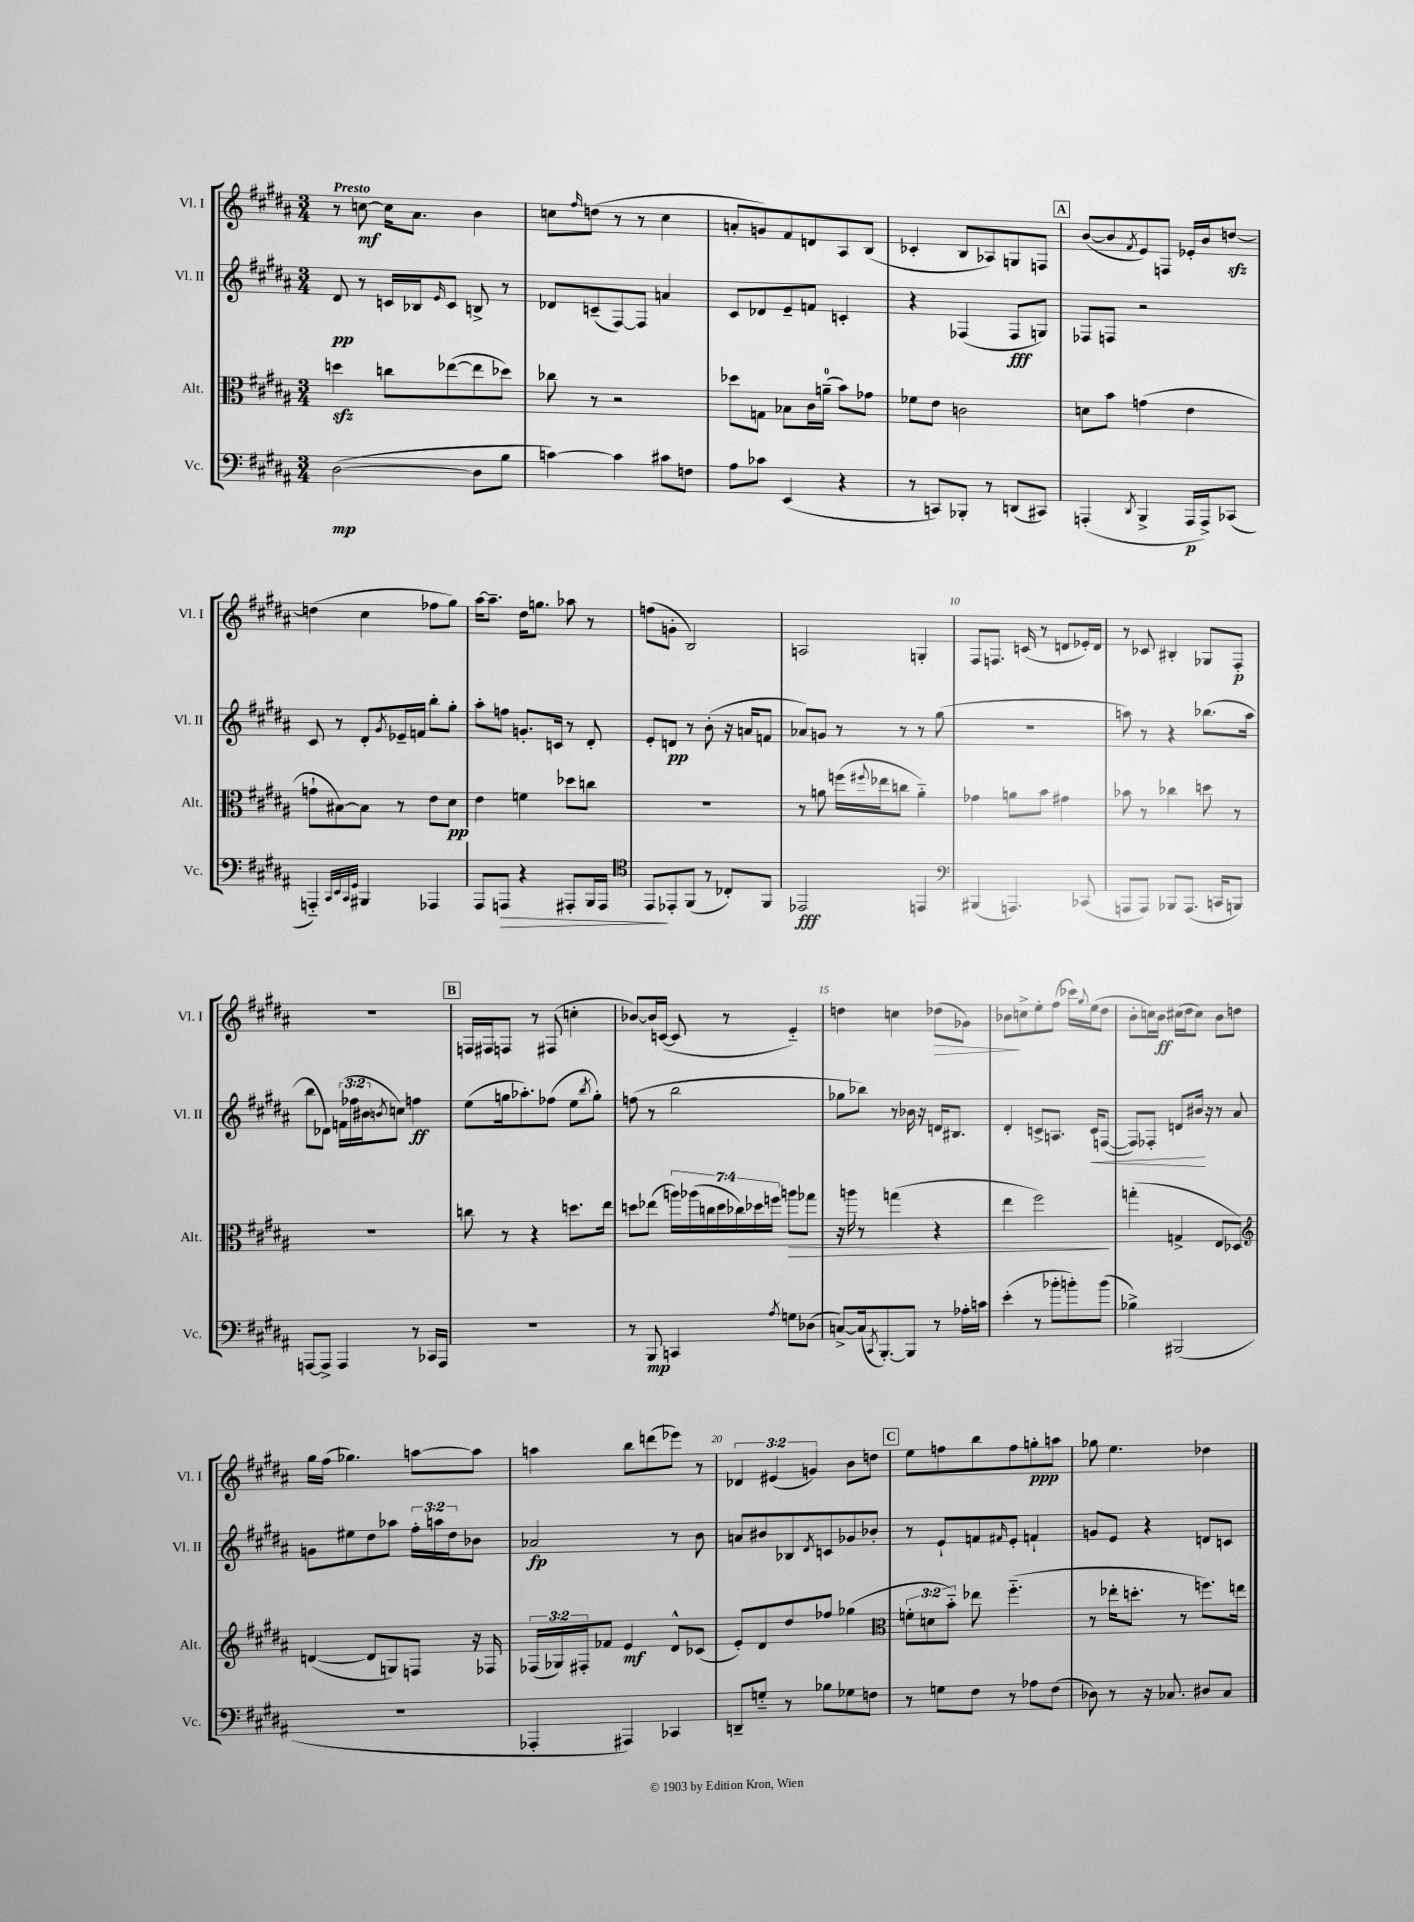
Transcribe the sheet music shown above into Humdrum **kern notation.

**kern	**kern	**kern	**kern
*staff4	*staff3	*staff2	*staff1
*clefF4	*clefC3	*clefG2	*clefG2
*k[f#c#g#d#a#]	*k[f#c#g#d#a#]	*k[f#c#g#d#a#]	*k[f#c#g#d#a#]
*M3/4	*M3/4	*M3/4	*M3/4
([2D#	4dd	8d#	8r
.	.	8r	[8cc
.	8cc	16c	16cc]
.	.	16B-	8.a#
.	.	16qqe	.
.	([8ee-	8c	.
8D#]	8ee-]	8B^	4b
8B	8dd-)	8r	.
=	=	=	=
[4c)	8cc-	8d-	8cc
.	.	.	16qqff#
.	8r	(8c~	(8dd
4c]	2r	[8F#)	8r
.	.	8F#]	8r
8c#	.	4a	4cc
8F	.	.	.
=	=	=	=
8A#	8dd-	8c#	8a'
8c-	8G	8d-	8g)
(4EE	8B-	8e~	8f#
.	16c#	8f	8d
.	(16a~	.	.
4r	8b)	4c'	8A#
.	8g-	.	(8B
=	=	=	=
8r	8f-	4r	4c-'
8CC)	8e	.	.
8BBB-'	2c	(4F-	8B
8r	.	.	8A-)
(8DD	.	8F-	8G
8CC#)	.	8G)	8F
=	=	=	=
(4AAA'	8d	8F-	([8b
.	8b	8F	8b]
8qDD#	.	.	8qf#
4BBB^	(4g	2r	8e)
.	.	.	8F
16AAA	4e	.	16e-'
16AAA^)	.	.	16b
(8CC-	.	.	[8dd
=	=	=	=
4AAA'~)	8g`	8c#	(4dd]
.	[8B#)	8r	.
32qqCC#	.	.	.
32qqEE	.	.	.
32qqCC#	.	.	.
32qqGG#	.	.	.
4BBB#	8B#]	8d#'	4cc#
.	.	8qg#	.
.	8r	16e-~	.
.	.	16f	.
4AAA-	8e	8bb'	8ff-
.	8d#	8gg#'	8gg#)
=	=	=	=
8AAA#	4e	8aa#'	[16aa#
.	.	.	8.aa#~]
8AAA	.	8ff	.
4r	4f	8.g'	16dd#
.	.	.	8.gg
.	.	16c	.
8AAA#'	8dd-	8r	8aa-
16BBB	8cc	8d#'	8r
16AAA#	.	.	.
=	=	=	=
*clefC4	*	*	*
8EE	2.r	8e'	(8ff
8EE-'	.	8d	8g'
(8FF#	.	8r	2B)
8r	.	(8b'	.
8C-')	.	16r	.
.	.	16a	.
8FF#	.	8f	.
=	=	=	=
2EE-	8r	8a-)	2A
.	8a	8g	.
.	(16ff	8r	.
.	8qqff#	.	.
.	16ee-	.	.
.	8cc	8r	.
4EE	4a'~)	8r	4G'
.	.	(8gg#	.
=	=	=	=
*clefF4	*	*	*
(4BBB#	4g-	2.r	8F#
.	.	.	8.F
4.AAA)	8a	.	.
.	.	.	(16c
.	8b	.	8r
.	4g#	.	8d
(8CC-	.	.	16e-')
.	.	.	16d
=	=	=	=
8AAA	8b-	8aa)	8r
8AAA)	8r	8r	8c-
8BBB-	4cc-	4r	4B#'
(8.AAA	.	.	.
.	8dd	(8.bb-	8G-
16CC	.	.	.
8BBB)	8r	.	8F#'
.	.	16aa	.
=	=	=	=
[8AAA	2.r	8bb	2.r
8AAA^]	.	8d-)	.
4AAA	.	(24f	.
.	.	24ff-	.
.	.	24b#	.
.	.	8qb	.
.	.	8cc)	.
8r	.	4ff	.
16CC-	.	.	.
16AAA	.	.	.
=	=	=	=
2.r	8cc	(8ee	16F
.	.	.	16F#
.	8r	16gg	8F
.	.	8.aa-')	.
.	4r	.	8r
.	.	(8ff-	(8F#
.	8.dd	8ee	4cc'
.	.	8qbb	.
.	.	8gg')	.
.	16ee	.	.
=	=	=	=
8r	8dd	(8ff	[8b-)
8BBB	(8ee-	8r	16b-]
.	.	.	([16c
4CC	28aa)	2bb	8c]
.	(28aa-	.	.
.	28cc	.	.
.	28dd	.	.
.	.	.	8r
.	28cc-)	.	.
.	28dd-	.	.
.	28ff	.	.
8qA#	.	.	.
8G	8aa	.	4e'~)
(8D-	8gg-	.	.
=	=	=	=
[8C^)	16r	8gg-	4dd
.	16aa	.	.
(16C]	8r	8bb-)	.
8qCC#	.	.	.
[8.BBB')	.	.	.
.	(4gg	8r	4cc
8BBB]	.	16b-	.
.	.	16r	.
8r	4r	16d	(8dd-
.	.	8.B#	.
16A-'	.	.	8g-)
16c	.	.	.
=	=	=	=
(4e'	4ee	4d#'	8b-
.	.	.	8cc^
8r	2ff#)	8c^	8ee'
8b-'	.	8.A	(8ff#
8b')	.	.	16ccc-)
.	.	.	8qqgg#
.	.	16c	(16ee
(8b	.	([8F	8dd#
=	=	=	=
4B-^)	(4gg'	8F])	8b'
.	.	8F-'	16cc)
.	.	.	16b
(2BBB#	4G^	8d	(16cc#
.	.	.	16dd#
.	.	16b#	8cc#)
.	.	16r	.
.	8E	8r	8b
.	8D-)	8a#	8dd
=	=	=	=
*	*clefG2	*	*
2.r	([4d	8g	16gg#
.	.	.	(16ff#
.	.	8ee#	4.gg-)
.	8d]	8dd#	.
.	8G)	8aa-	.
.	8F	24ff#'	[8aa
.	.	24aa	.
.	.	24dd#	.
.	16r	8b-	8aa]
.	16F-	.	.
=	=	=	=
4AAA-'	(24F-	2a-	4aa
.	24G-)	.	.
.	24F#'	.	.
.	8f-	.	.
4AAA#)	4e	.	8bb
.	.	.	(8ddd
4CC-	8d#^^	8r	8eee-)
.	(8c-	8b	8r
=	=	=	=
8DD~	8e')	8a	6d-
8G'~	8d#	8b#	.
.	.	.	(6e#
8r	8dd#	8B-	.
.	.	.	6g)
.	.	8qd#	.
8B-	8ff-	8c	.
8G-	(4gg-	8g-	8b
8F	.	8b-'	8dd
=	=	=	=
*	*clefC3	*	*
8r	12f'	8r	8ee
.	12d	.	.
8G	.	8e`	8ff
.	12b'~)	.	.
8F#	8ee-	8f	8bb
.	.	16qqf#	.
8r	(4.ff#'~	8e'	8ff
8A-	.	4f`	8gg'
(8F#	.	.	8aa
=	=	=	=
8D-)	8r	8g	8gg-
8r	16ee-'	8e	4.ee
.	8.dd'	.	.
16r	.	4r	.
8.C-	.	.	.
.	8r	.	.
8D#	8.ff)	8d	4dd-
8C-	.	8c	.
.	16ee	.	.
==	==	==	==
*-	*-	*-	*-
